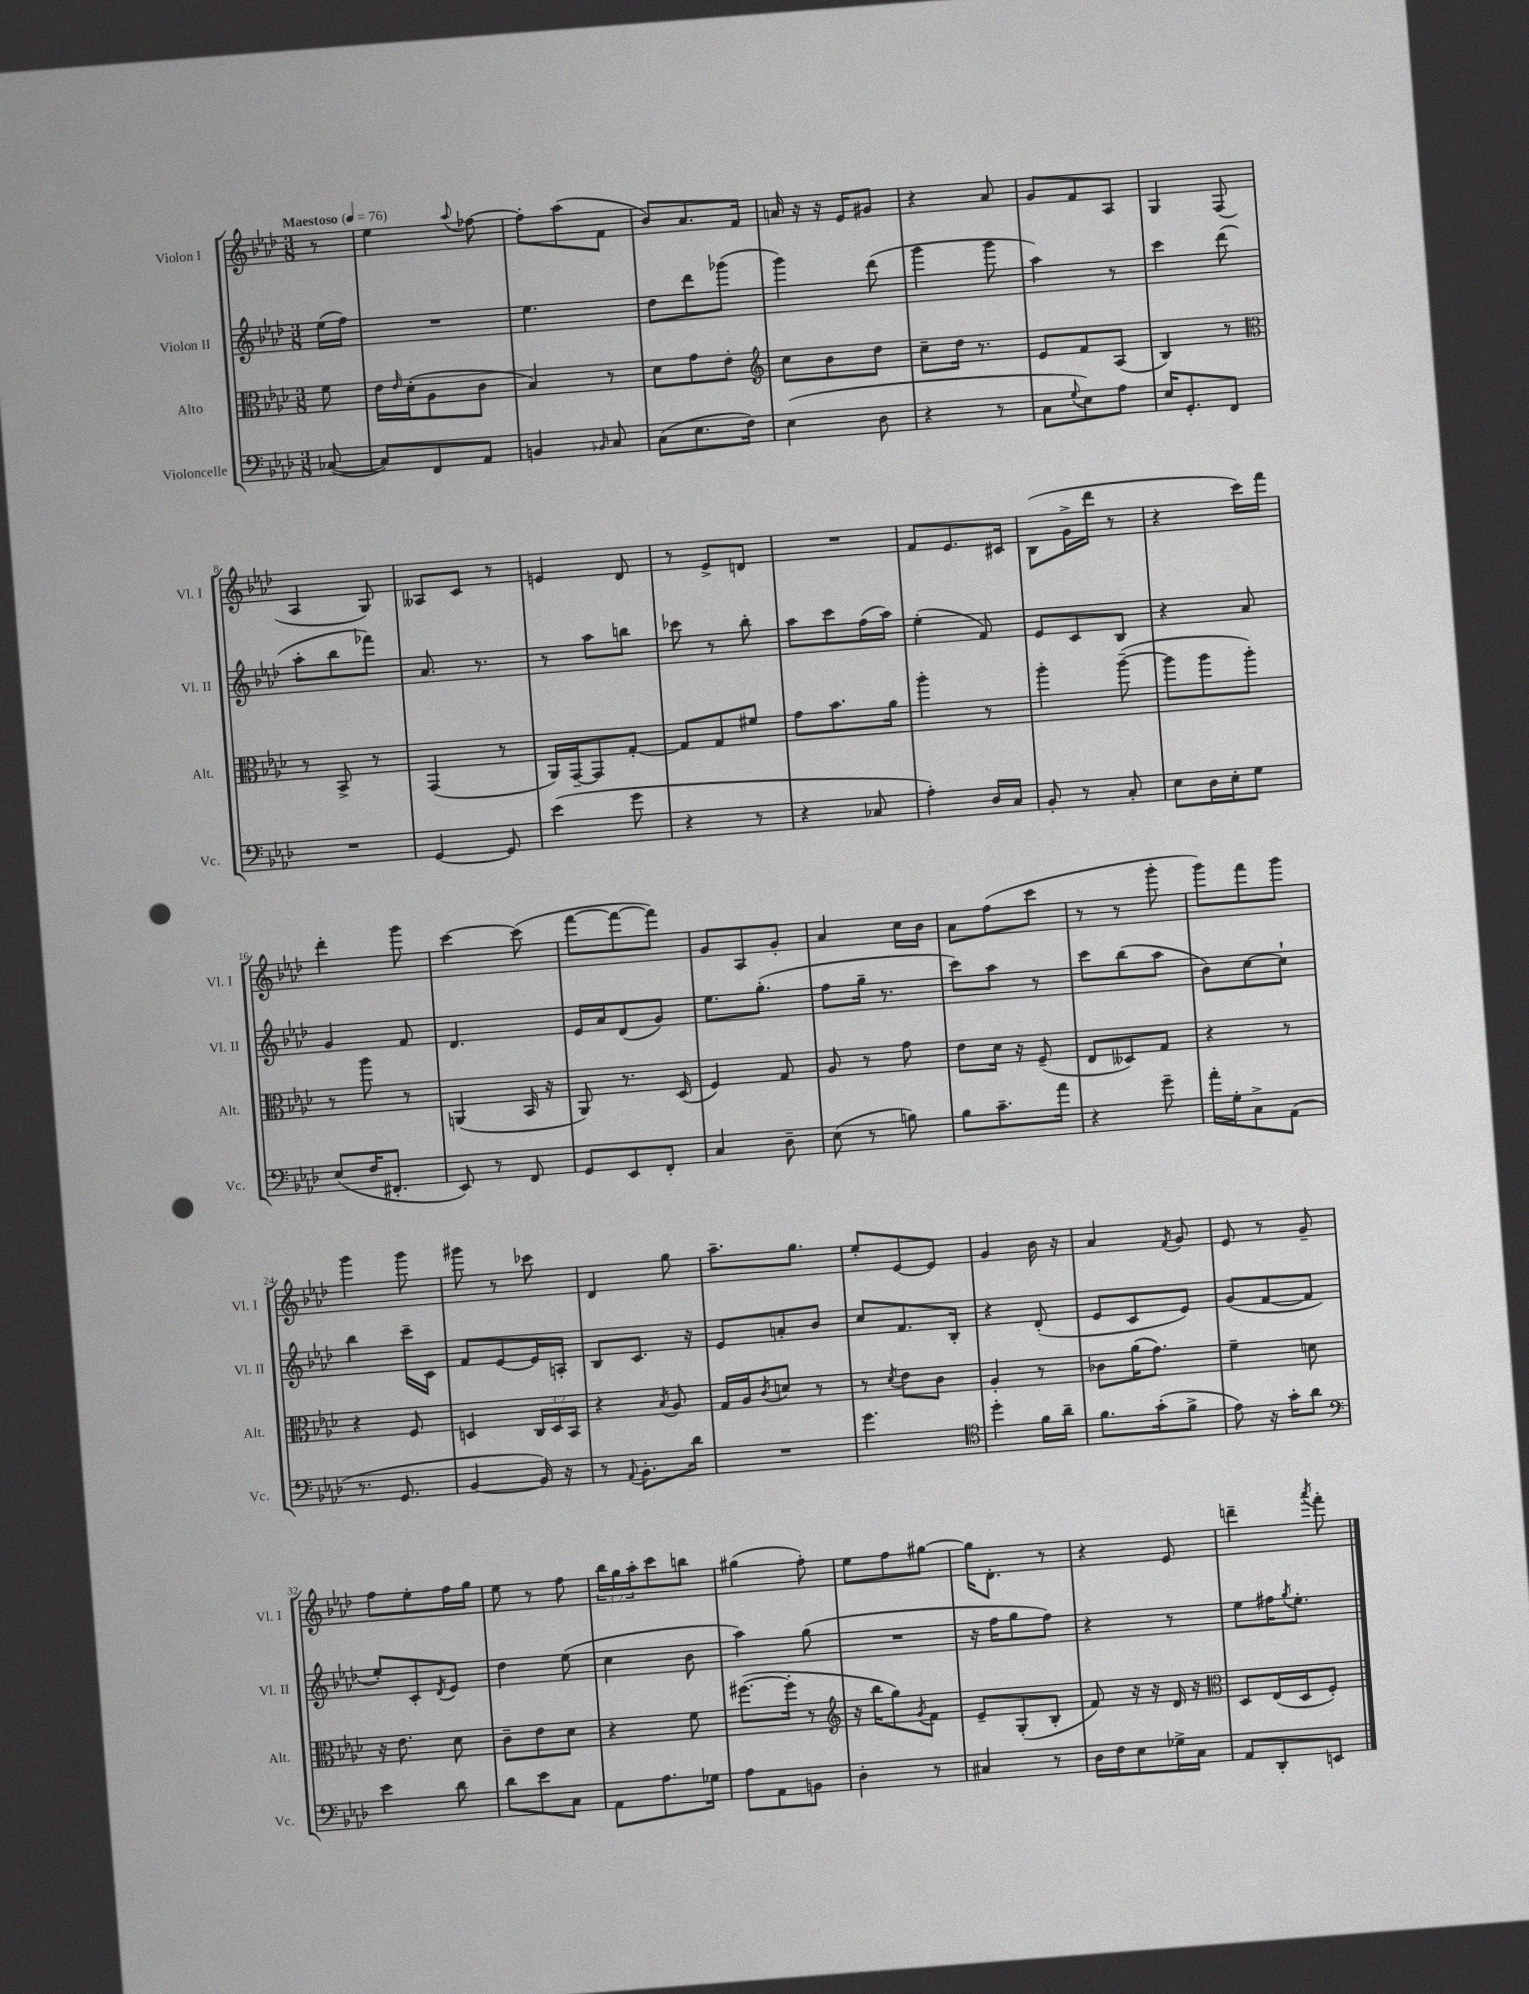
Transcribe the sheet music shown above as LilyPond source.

<<
\new StaffGroup <<
\new Staff = "s0" \with { instrumentName = "Violon I" shortInstrumentName = "Vl. I" } {
    \clef treble \key aes \major \numericTimeSignature \time 3/8 \override Staff.TupletNumber.text = #tuplet-number::calc-fraction-text \partial 8 \tempo "Maestoso" 4 = 76
    r8 |
    ees''4 \appoggiatura { aes''8 } fes''8~ |
    fes''8-. aes''8( f'8 |
    bes'8) aes'8. f'16 |
    a'16 r16 r16 ees'16 gis'8 |
    r4 aes'8 |
    g'8 f'8 aes8 |
    g4 f8( |
    aes4 g8) |
    aeses8 c'8 r8 |
    e'4 des'8 |
    r8 ees'8-> d'8 |
    R4. |
    f'8 ees'8. cis'16 |
    bes8( g'16-> des'''16 r8 |
    r4 c'''16) f'''16 |
    des'''4-. g'''8 |
    c'''4~ c'''8( |
    f'''8~ f'''8~ f'''8) |
    g'8 aes8 g'8-. |
    aes'4 c''16 bes'16 |
    aes'8 f''8( c'''8 |
    r8 r8 g'''8-. |
    g'''8) f'''8 g'''8 |
    g'''4 g'''8 |
    gis'''8 r8 ces'''8 |
    des'4 g''8 |
    aes''8.-- g''8. |
    ees''8-. ees'8~ ees'8 |
    g'4 bes'16 r16 |
    aes'4 \acciaccatura { f'8 } g'8 |
    ees'8 r8 g'8-- |
    f''8 ees''8-. f''16 g''16 |
    ees''8 r8 f''8 |
    \tuplet 3/2 { bes''16 g''16 aes''16-. } c'''8 b''8 |
    gis''4( f''8-.) |
    ees''8 f''8 gis''8~ |
    gis''16 des'8.-. r8 |
    r4 ees'8 |
    d'''4-- \acciaccatura { aes'''8 } f'''8-. \bar "|." |
}
\new Staff = "s1" \with { instrumentName = "Violon II" shortInstrumentName = "Vl. II" } {
    \clef treble \key aes \major \numericTimeSignature \time 3/8 \partial 8
    ees''16( f''16) |
    R4. |
    ees''4. |
    des''8 des'''8 ges'''8( |
    g'''4) des'''8( |
    g'''4 g'''8 |
    aes''4) r8 |
    c'''4 des'''8( |
    aes''8-. bes''8 fes'''8) |
    aes'8. r8. |
    r8 aes''8 b''8 |
    ces'''8 r8 bes''8-. |
    aes''8 c'''8 f''16( aes''16) |
    ees''4-.( f'8) |
    ees'8 c'8 bes8 |
    r4 aes'8 |
    g'4 f'8 |
    des'4. |
    ees'16 aes'16 des'8( g'8) |
    ees''8. g''8.-.( |
    f''8 g''16-- r8. |
    c'''8) aes''8 r8 |
    c'''8 bes''8( aes''8 |
    bes'8) c''8~ c''8-! |
    bes''4 c'''16-- c'16 |
    f'8 ees'8~ ees'16 a16-. |
    bes8 c'8. r16 |
    ees'8 a'8-. bes'8 |
    c''8 f'8. bes16-. |
    r4 des'8-.( |
    ees'8 c'8 ees'8) |
    g'8( f'8~ f'8 |
    ees''8-.) c'8-. \acciaccatura { des'8 } ees'8 |
    des''4 ees''8( |
    c''4 bes'8 |
    aes''4) g''8( |
    R4. |
    r16 f''16 g''8 f''8) |
    r4 r8 |
    ees''8 fis''16 \acciaccatura { g''8 } ees''8.-. \bar "|." |
}
\new Staff = "s2" \with { instrumentName = "Alto" shortInstrumentName = "Alt." } {
    \clef alto \key aes \major \numericTimeSignature \time 3/8 \override Staff.TupletNumber.text = #tuplet-number::calc-fraction-text \partial 8
    f'8 |
    ees'16 \grace { ees'16 } des'16-.( aes8 c'8 |
    bes4) r8 |
    des'8 g'8 ees'8-. |
    \clef treble c''8 bes'8 des''8 |
    c''8-- des''16 r8. |
    ees'8 f'8 aes8( |
    bes4) r8 |
    \clef alto r8 bes,8-> r8 |
    g,4( r8 |
    aes,16) g,16~-- g,8 g8~-. |
    g8 g8 fis'8 |
    g'8 bes'8. aes'16 |
    aes''4-. r8 |
    aes''4-. aes''8~--( |
    aes''8 aes''8 aes''8-.) |
    r8 aes''8 r8 |
    a,4( bes,16 r16 |
    aes,8) r8. des16( |
    f4) g8 |
    aes8 r8 g'8 |
    ees'8 des'16 r16 f8--( |
    ees8 deses8) g8 |
    r4 r8 |
    r4 f8 |
    d4 \tuplet 3/2 { c16 d16 bes,16 } |
    r4 \acciaccatura { bes8 } aes8 |
    g16 aes16 \acciaccatura { c'8 } d'8 r8 |
    r8 \acciaccatura { des'8 } ees'8 c'8 |
    aes4-. r8 |
    ces'8 aes'16( g'8.) |
    f'4-- d'8 |
    r16 ees'8. des'8 |
    c'8-- ees'8 des'8 |
    r4 f'8 |
    fis''8.~( fis''16-. r8 |
    \clef treble r16 bes''16 g''8) \acciaccatura { g'8 } f'8 |
    ees'8-- g8-.( bes8-. |
    f'8) r16 r16 des'16 r16 |
    \clef alto des8 ees16( des16 f8-.) \bar "|." |
}
\new Staff = "s3" \with { instrumentName = "Violoncelle" shortInstrumentName = "Vc." } {
    \clef bass \key aes \major \numericTimeSignature \time 3/8 \partial 8
    ces8~( |
    ces8) f,8 aes,8 |
    b,4 \grace { bes,16 } c8 |
    c8( ees8. f16) |
    ees4( des8 |
    r4 r8 |
    c8 \appoggiatura { g8 } ees8) aes8 |
    ees16 g,8.-. f,8 |
    R4. |
    g,4~ g,8 |
    ees'4( g'8 |
    r4 r8 |
    r4 ces8 |
    aes4-.) des16 c16 |
    bes,8-. r8 c8-. |
    ees8 des16 ees16-. g8 |
    ees8( f16 fis,8.-. |
    ees,8) r8 f,8 |
    g,8 ees,8 f,8-. |
    c4 des8-- |
    ees8( r8 b8) |
    bes8 c'8.-- aes'16 |
    r4 g'8-- |
    aes'16-. g16-. c8-> aes,8( |
    r8. g,8. |
    bes,4~ bes,16) r16 |
    r8 \appoggiatura { aes,8 } bes,8.-. des'16 |
    R4. |
    g'4. |
    \clef tenor des''4-. f'16 aes'16-- |
    f'8. g'16-.( f'8-> |
    ees'8) r16 g'16-. aes'8 |
    \clef bass ees'4 des'8 |
    des'8 ees'8 c8 |
    aes,8 aes8. ges16 |
    aes8 aes,8 b,8 |
    des4-. r8 |
    cis4 r8 |
    des16 f16 ees8 ges16-> c16 |
    aes,8 des,8-. e,8 \bar "|." |
}
>>
>>
